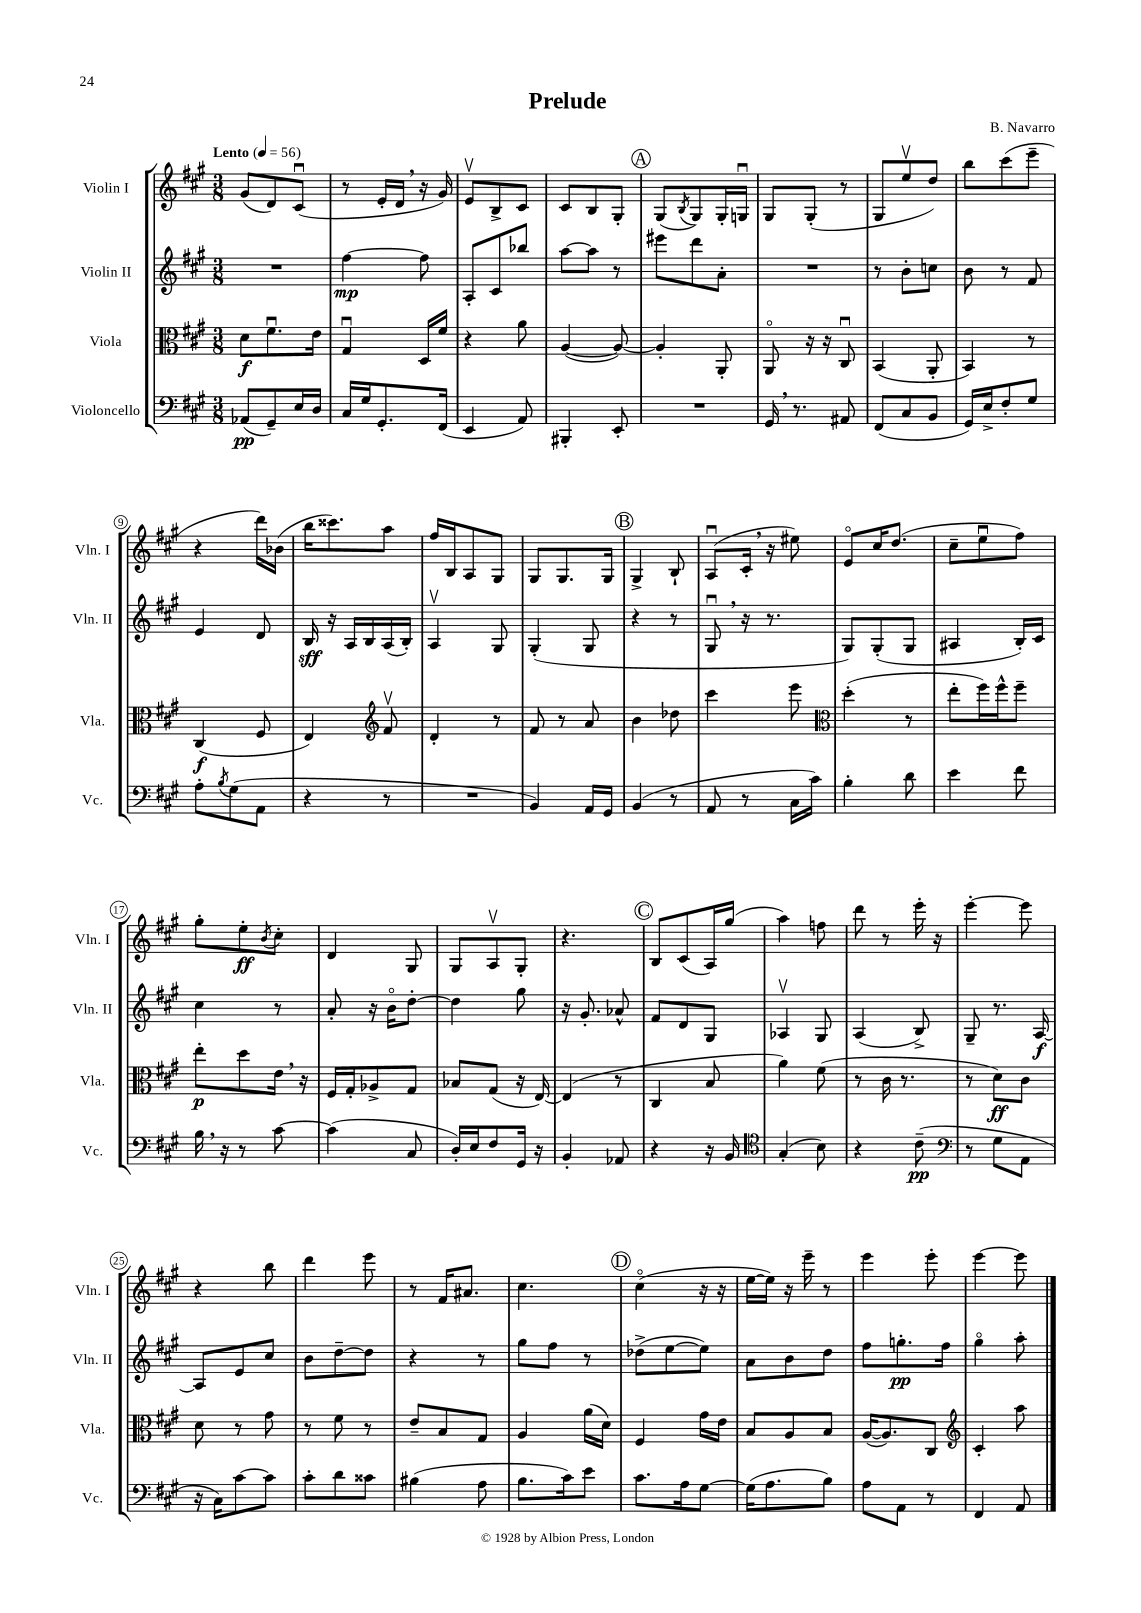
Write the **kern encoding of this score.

**kern	**kern	**kern	**kern
*staff4	*staff3	*staff2	*staff1
*clefF4	*clefC3	*clefG2	*clefG2
*k[f#c#g#]	*k[f#c#g#]	*k[f#c#g#]	*k[f#c#g#]
*M3/8	*M3/8	*M3/8	*M3/8
*MM56	*MM56	*MM56	*MM56
(8AA-	8d	4.r	(8g#
8GG#~)	8.f#u	.	8d)
16E	.	.	(8c#u
16D	16e	.	.
=	=	=	=
16C#	4G#u	[4ff#	8r
16G#	.	.	.
8.GG#'	.	.	16e'
.	.	.	16d
.	16D	8ff#]	16r
(16FF#	16f#	.	16g#)
=	=	=	=
4EE	4r	8A'	8ev
.	.	8c#	8B^
8AA)	8a	8bb-	8c#
=	=	=	=
4BBB#'	([4A	[8aa	8c#
.	.	8aa]	8B
8EE'	8A_)	8r	8G#'
=	=	=	=
4.r	4A']	8eee#	(8G#
.	.	.	8qB
.	.	8ddd	8G#)
.	8AA'	8a'	16G#'
.	.	.	16Gu
=	=	=	=
16GG#	8AAo	4.r	8G#
8.r	.	.	.
.	16r	.	(8G#'
.	16r	.	.
8AA#	8C#u	.	8r
=	=	=	=
(8FF#	(4BB	8r	8G#
8C#	.	8b'	8eev
8BB	8AA'	8cc	8dd)
=	=	=	=
16GG#)	4BB)	8b	8bb
16E^	.	.	.
8F#'	.	8r	(8ccc#
8G#	8r	8f#	8eee~
=	=	=	=
8A'	(4C#	4e	4r
8qB	.	.	.
(8G#	.	.	.
8AA	8F#	8d	16ddd)
.	.	.	(16b-
=	=	=	=
4r	4E)	16B	16bb
.	.	16r	8.ccc##)
.	.	16A	.
.	.	16B	.
*	*clefG2	*	*
8r	8f#v	(16A	8aa
.	.	16B')	.
=	=	=	=
4.r	4d'	4Av	16ff#
.	.	.	16B
.	.	.	8A
.	8r	8G#	8G#
=	=	=	=
4BB)	8f#	(4G#'	8G#
.	8r	.	8.G#
16AA	8a	8G#	.
16GG#	.	.	16G#
=	=	=	=
(4BB	4b	4r	4G#^
8r	8dd-	8r	8B`
=	=	=	=
8AA	4ccc#	8G#u	(8Au
8r	.	16r	16c#'
.	.	8.r	16r
16C#	8eee	.	8ee#)
16c#)	.	.	.
=	=	=	=
*	*clefC3	*	*
4B'	(4dd'	8G#)	8eo
.	.	(8G#'	16cc#
.	.	.	(8.dd
8d	8r	8G#	.
=	=	=	=
4e	8ee'	4A#	8cc#~
.	16ff#)	.	8eeu
.	16ff#^^	.	.
8f#	8ff#~	16B')	8ff#)
.	.	16c#	.
=	=	=	=
16B	8ee'	4cc#	8gg#'
16r	.	.	.
8r	8dd	.	8ee'
.	.	.	8qb
[8c#	16e	8r	8cc#'
.	16r	.	.
=	=	=	=
(4c#]	16F#	8a'	4d
.	16G#'	.	.
.	8A-^	16r	.
.	.	16bo	.
8C#	8G#	[8dd'	8G#
=	=	=	=
16D')	8B-	4dd]	8G#
16E	.	.	.
8F#	(8G#	.	8Av
16GG#	16r	8gg#	8G#'
16r	[16E)	.	.
=	=	=	=
4BB'	(4E]	16r	4.r
.	.	8.g#'	.
8AA-	8r	8a-^^	.
=	=	=	=
4r	4C#	8f#	8B
.	.	8d	(8c#
16r	8B	8G#	16A)
16BB	.	.	(16gg#
=	=	=	=
*clefC4	*	*	*
(4G#'	4a)	4A-v	4aa)
8B)	(8f#	8G#	8ff
=	=	=	=
4r	8r	(4A	8ddd
.	16c#	.	8r
.	8.r	.	.
(8c#~	.	8B^)	16eee'
.	.	.	16r
=	=	=	=
*clefF4	*	*	*
8r	8r	8G#~	[4eee'
8G#	8d)	8.r	.
8AA	8c#	.	8eee]
.	.	[16A	.
=	=	=	=
16r	8d	8A]	4r
16C#)	.	.	.
[8c#	8r	8e	.
8c#]	8g#	8cc#	8bb
=	=	=	=
8c#'	8r	8b	4ddd
8d	8f#	[8dd~	.
8c##	8r	8dd]	8eee
=	=	=	=
(4B#	8e~	4r	8r
.	8B	.	16f#
.	.	.	8.a#
8A	8G#	8r	.
=	=	=	=
8.B	4A	8gg#	4.cc#
.	.	8ff#	.
16c#)	.	.	.
8e	(16a	8r	.
.	16d)	.	.
=	=	=	=
8.c#	4F#	(8dd-^	(4cc#o
.	.	[8ee	.
16A	.	.	.
[8G#	16g#	8ee])	16r
.	16e	.	16r
=	=	=	=
(16G#]	8B	8a	[16ee
8.A	.	.	16ee])
.	8A	8b	16r
.	.	.	16eee~
8B)	8B	8dd	8r
=	=	=	=
8A	([16A	8ff#	4eee
.	8.A])	.	.
8AA	.	8.gg'	.
8r	8C#	.	8eee'
.	.	16ff#	.
=	=	=	=
*	*clefG2	*	*
4FF#	4c#'	4gg#o	[4eee
8AA	8aa	8aa'	8eee]
==	==	==	==
*-	*-	*-	*-
